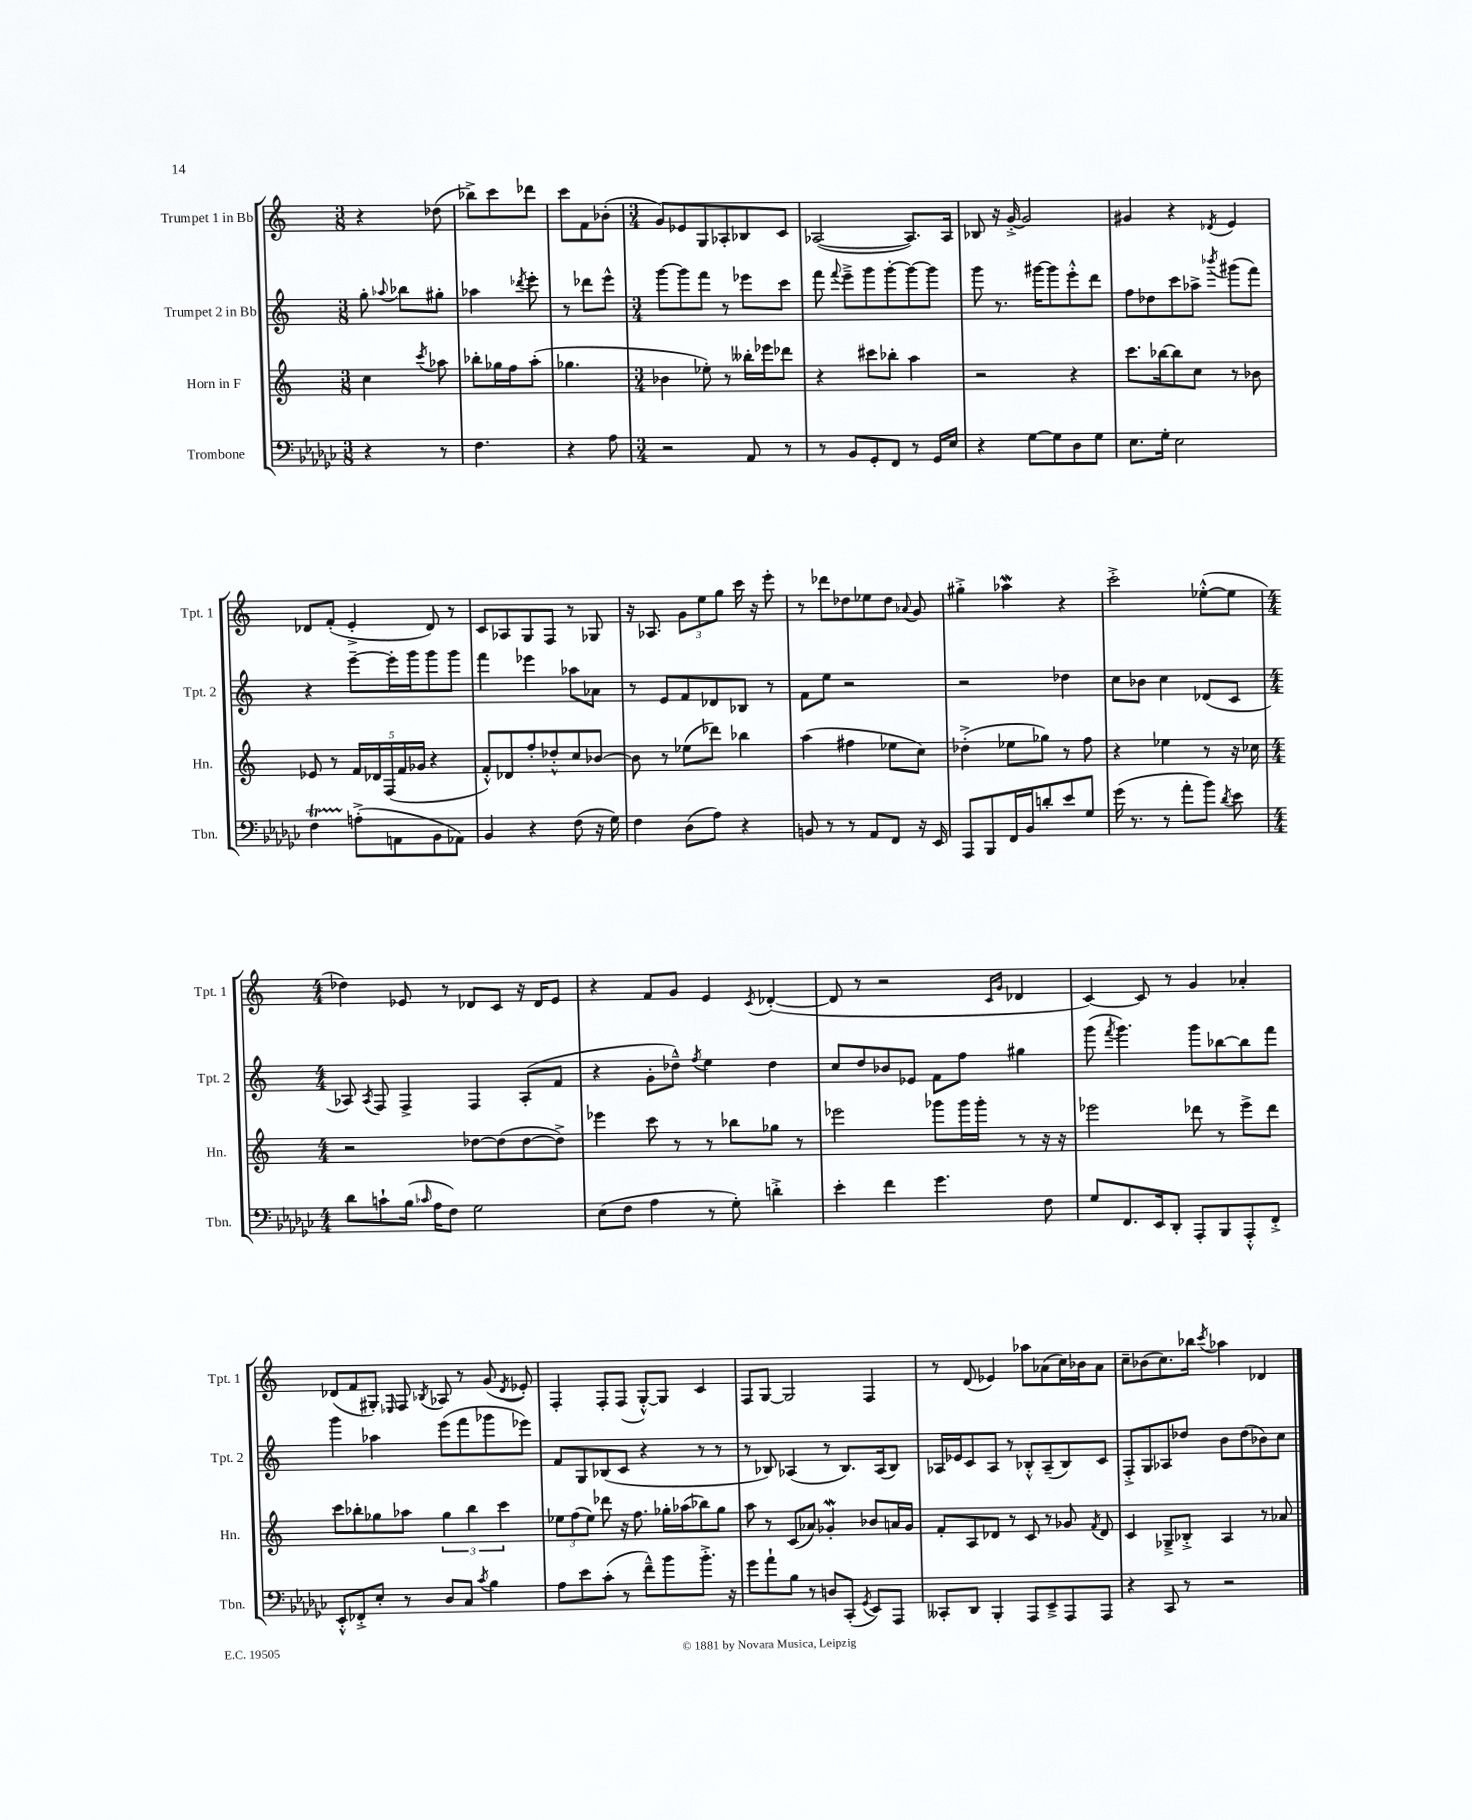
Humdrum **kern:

**kern	**kern	**kern	**kern
*staff4	*staff3	*staff2	*staff1
*clefF4	*clefG2	*clefG2	*clefG2
*k[b-e-a-d-g-c-]	*k[]	*k[]	*k[]
*M3/8	*M3/8	*M3/8	*M3/8
4r	4cc\	8gg'\	4r
.	.	8qqaa-/	.
.	.	8bb-\L	.
.	8qccc/	.	.
8r	8aa-\	8gg#'\J	(8dd-\
=	=	=	=
4.F\	8bb-'\L	4aa-\	8bb-^\L)
.	16gg-\L	.	8ccc\
.	16ff\J	.	.
.	.	8qddd-/	.
.	(8aa'\J	8eee'\	8ddd-\J
=	=	=	=
4r	4.gg-\	8r	8ccc\L
.	.	8ddd-\L	8f\
8A-\	.	8eee^^\J	(8b-'\J
=	=	=	=
*M3/4	*M3/4	*M3/4	*M3/4
2r	4b-\	[8ggg\L	8g/L)
.	.	8ggg\]	8e-/
.	8ee-'\)	8fff\J	8G/
.	8r	8r	8A-'/
8AA-/	16bb--'\LL	8eee-\L	8B-/
.	16eee-\J	.	.
8r	8ddd-\J	8ccc\J	8c/J
=	=	=	=
8r	4r	8fff\	([2A-/
.	.	8qqfff/	.
8BB-/L	.	8eee~^\L	.
8GG-'/	8ccc#\L	8ggg\	.
8FF/J	8bb-'\J	[8ggg'\	.
8r	4aa\	8ggg\_	8.A-/]L)
16GG-/LL	.	8ggg\]J	.
16E-/JJ	.	.	16A-/Jk
=	=	=	=
4r	2r	8ggg\	8B-/
.	.	8.r	16r
.	.	.	[16g'^/
[8G-\L	.	.	2g/]
.	.	[16ggg#\LK	.
8G-\]	.	8ggg#\]	.
8D-\	4r	8eee'^^\	.
8G-\J	.	8ddd\J	.
=	=	=	=
8.E-\L	8.ccc\L	8ff\L	4g#/
.	.	8dd-\	.
16G-'\Jk	[16bb-\k	.	.
2E-\	8bb-\]	8ccc\	4r
.	8cc\J	8aa-^\J	.
.	.	8qbbb-/	8qd-/
.	8r	(8ggg#\L	4e/
.	8b-\	8fff\J)	.
=	=	=	=
4F\	8e-/	4r	8d-/L
.	8r	.	(8f'/J
(8A'^\L	20f/LL	[8eee~\L	4e'^/
.	20d-/	.	.
.	(20F/	.	.
8AA\	.	16eee'\]L	.
.	20f/	.	.
.	.	16ggg\J	.
.	20g-/JJ	.	.
8BB-\	4r	8ggg\	8d-/)
8AA-\J)	.	8ggg\J	8r
=	=	=	=
4BB-/	8f'^^/L)	4fff\	8c/L
.	8d-/	.	8A-/
4r	8ff'/	4eee-\	8G/
.	8dd-'^^/	.	8F/J
(8F\	8cc/	8aa-\L	8r
16r	[8b-/J	8a-\J	8G-/
16G-\)	.	.	.
=	=	=	=
4F\	8b-\]	8r	16r
.	.	.	8.A-/
.	8r	8e/L	.
(8D-\L	(8ee-\L	8f/	12g\L
.	.	.	12ee\
8A-\J)	8ddd-\J)	8d-/	.
.	.	.	12gg\J
4r	4bb-\	8B-/J	16ccc\
.	.	.	16r
.	.	8r	8eee'\
=	=	=	=
8BB/	(4aa\	8f\L	8r
8r	.	8ee\J	8ddd-\L
8r	4ff#\	2r	8dd-\
8AA-/L	.	.	8ee-\
8FF/J	8ee-\L	.	8dd-\J
.	.	.	8qqa-/
16r	8cc\J)	.	8g/
16EE-/	.	.	.
=	=	=	=
8AAA-/L	(4dd-'^\	2r	4gg#'^\
8BBB-/	.	.	.
16FF/L	8ee-\L	.	4aa-\
16BB-/J	.	.	.
8d'/	8gg-\J)	.	.
8e-/	8r	4dd-\	4r
8G-/J	8ff\	.	.
=	=	=	=
(16g-\	4r	8cc\L	2ccc'^\
8.r	.	.	.
.	.	8b-\J	.
8r	4ee-\	4cc\	.
8a-'\L	.	.	.
8b-\J)	8r	(8d-/L	([8ee-'^^\L
8qd-/	.	.	.
8e-\	16r	8c/J	8ee-\]J
.	16cc-\	.	.
=	=	=	=
*M4/4	*M4/4	*M4/4	*M4/4
8d-\L	2r	8A-/)	4dd-\)
.	.	8qA-/	.
8c`\	.	8F/	.
(16B-\Jk	.	4F^/	8e-/
16qqc-/	.	.	.
16A-\LK	.	.	.
8F\J)	.	.	8r
2G-\	[8dd-\L	4F/	8d-/L
.	(8dd-\]	.	8c/J
.	[8dd-\	(8A-'/L	16r
.	.	.	16d-/LK
.	8dd-^\]J)	8f/J	8e-/J
=	=	=	=
(8E-\L	4eee-\	4r	4r
8F\J	.	.	.
4A-\	8ccc\	8g'\L	8f/L
.	8r	8dd-~^^\J)	8g/J
.	.	8qff/	.
8r	8r	4ee\	4e/
8G-'\)	8bb-\L	.	.
.	.	.	8qc/
4d'^\	8gg-\J	4dd-\	([4d-'/
.	8r	.	.
=	=	=	=
4e-'\	2eee-\	8cc/L	8d-/]
.	.	8dd/	8r
4f\	.	8b-/	2r
.	.	8e-/J	.
4.g-\	8ggg-\L	8f\L	.
.	16ggg-\L	8ff\J	.
.	16ggg-'\JJ	.	.
.	.	.	16qqc/LL
.	.	.	16qqg/JJ
.	8r	4gg#\	4d-/
8F\	16r	.	.
.	16r	.	.
=	=	=	=
8G-/L	2eee-\	(8ggg\	[4c/)
.	.	8qfff/	.
8.FF/	.	4.ggg\)	.
.	.	.	8c/]
16EE-/k	.	.	.
8DD-'/J	.	.	8r
8AAA-'/L	8ddd-\	8ggg\L	4g/
8BBB-/	8r	[8bb-\	.
8AAA-'^^/	8eee-^\L	8bb-\]	4a-'/
8FF'^/J	8ddd-\J	8fff\J	.
=	=	=	=
8EE-'^^/L	8ccc\L	4ggg\	(8d-/L
8FF-'^/	8bb-'\	.	8f/
8E-'/J	8gg-\	4aa-\	8G#'/J)
.	.	.	16qqE-/
8r	8aa-\J	.	8F/
.	.	.	8qB-/
8D-/L	6gg-\	(8eee\L	8A-/
8C-/J	.	8fff\	8r
.	6bb-\	.	.
8qc-/	.	.	.
4B-\	.	8ggg-\	(8g/
.	6ccc\	.	.
.	.	.	8qd-/
.	.	8eee-\J)	8e-'/)
=	=	=	=
8A-\L	12ee-\L	8f/L	4F'/
.	(12ff\	.	.
8e-\	.	8G/	.
.	12ee-\J)	.	.
(8c-'\J	8ddd-\	(8B-/	8F'/L
8r	16r	8c/J	(8F/J
.	8.ff\	.	.
8f~^^\L)	.	4r	[8G'^^/L)
8b-\	16gg-'\LL	.	8G/]J
.	(16aa-\J	.	.
8.b-'^\J	8bb-\)	8r	4c/
.	8gg-\J	8r	.
16r	.	.	.
=	=	=	=
8g-\L	8aa\	8r	8F/L
8a-`\	8r	8B-/)	[8G/J
8B-\J	(8c/L	(4A-/	2G/]
8r	8a-/J)	.	.
8D/L	4g-'/	8r	.
(8CC-'/J	.	8.B-/L)	.
8qGG-/	.	.	.
8EE-/L)	8b-/L	.	4F/
.	.	(16A-/k	.
8AAA-/J	16a/L	8B-/J)	.
.	16g-/JJ	.	.
=	=	=	=
8CC--'/L	8f'/L	16A-/LL	8r
.	.	16e-/J	.
8DD-/J	8A/	8c/	(8d/
4BBB-'/	8d-/J	8A-/J	4e-/)
.	8r	8r	.
8AAA-/L	8c/	8B-'^^/L	8aa-\L
8EE-~^/	8r	(8A-~/	(8a-\
8AAA-/	8g-/	8B-/)	16cc\L)
.	.	.	16b-\J
.	8qf/	.	.
8AAA-/J	8d-/	8c/J	8a-\J
=	=	=	=
4r	4c/	8F'^/L	8cc~\L
.	.	8G/	(8b-\
8CC-/	8G-~^/L	8A-/	8.cc\)
8r	8B-'^/J	8dd-/J	.
.	.	.	16bb-\Jk
.	.	.	8qccc/
2r	4A/	8b\L	4aa-\
.	.	(8dd-\	.
.	8r	8b-\)	4d-/
.	8a-/	8cc\J	.
==	==	==	==
*-	*-	*-	*-
